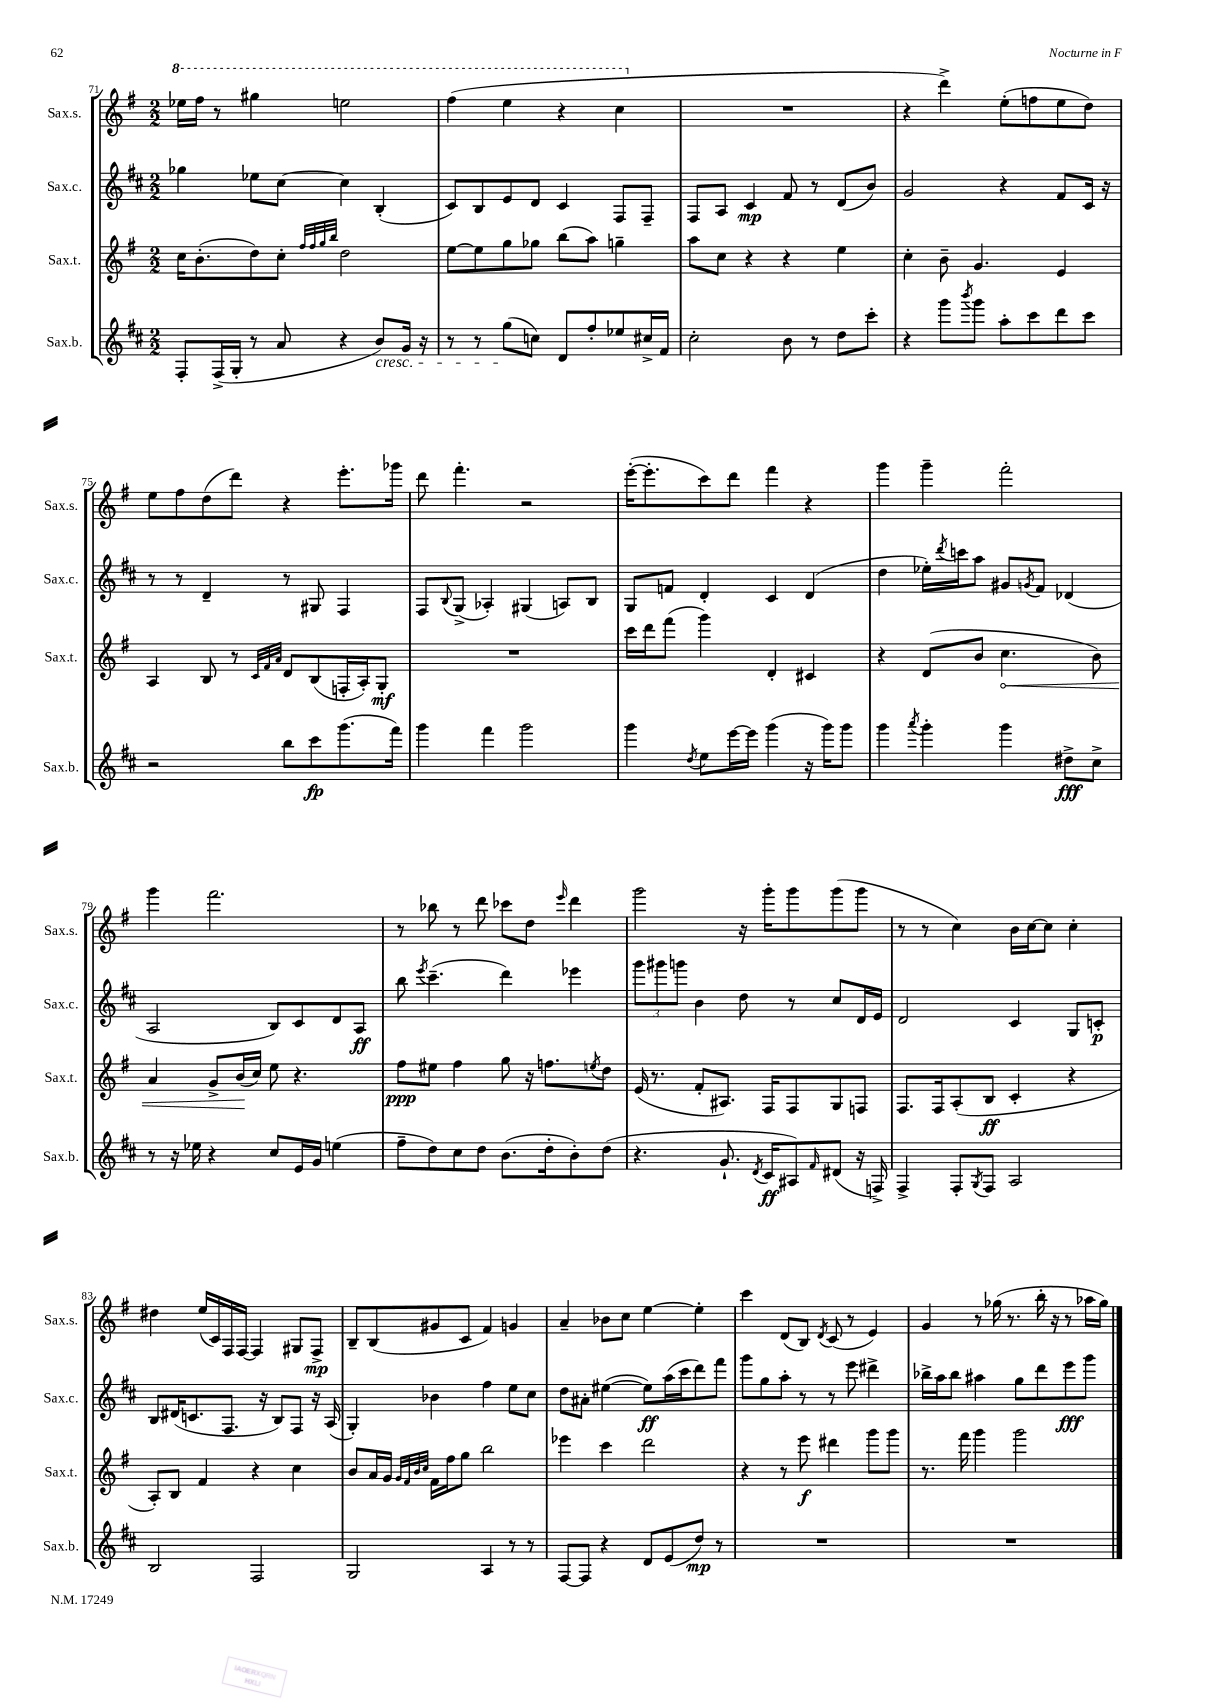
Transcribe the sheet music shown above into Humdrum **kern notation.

**kern	**dynam	**kern	**dynam	**kern	**dynam	**kern	**dynam
*part4	*part4	*part3	*part3	*part2	*part2	*part1	*part1
*staff4	*staff4	*staff3	*staff3	*staff2	*staff2	*staff1	*staff1
*I"Sax.b.	*	*I"Sax.t.	*	*I"Sax.c.	*	*I"Sax.s.	*
*I'Sax.b.	*	*I'Sax.t.	*	*I'Sax.c.	*	*I'Sax.s.	*
*clefG2	*	*clefG2	*	*clefG2	*	*clefG2	*
*k[f#c#]	*	*k[f#]	*	*k[f#c#]	*	*k[f#]	*
*M2/2	*	*M2/2	*	*M2/2	*	*M2/2	*
*	*	*	*	*	*	*8va	*
=71	=71	=71	=71	=71	=71	=71	=71
8F#'/L	.	16cc\KL	.	4gg-X\	.	16eee-X\LL	.
.	.	(8.b'\	.	.	.	16fff#\JJ	.
(16F#^/L	.	.	.	.	.	8r	.
16G'/JJ	.	.	.	.	.	.	.
8r	.	8dd\)	.	8ee-X\L	.	4ggg#X\	.
8a/	.	8cc'\J	.	[8cc#\J	.	.	.
.	.	32qqff#/LLL	.	.	.	.	.
.	.	32qqff#/	.	.	.	.	.
.	.	32qqgg/	.	.	.	.	.
.	.	32qqbb/JJJ	.	.	.	.	.
4r	.	2dd\	.	4cc#\]	.	2eeen\	.
!LO:TX:b:i:t=cresc.	!	!	!	!	!	!	!
8b/L)	.	.	.	(4B'/	.	.	.
16g/Jk	.	.	.	.	.	.	.
16r	.	.	.	.	.	.	.
=72	=72	=72	=72	=72	=72	=72	=72
8r	.	[8ee\L	.	8c#/L)	.	(4fff#\	.
8r	.	8ee\]	.	8B/	.	.	.
(8gg\L	.	8gg\	.	8e/	.	4eee\	.
8ccn\J)	.	8gg-X\J	.	8d/J	.	.	.
8d/L	.	(8bb\L	.	4c#/	.	4r	.
8ff#'/	.	8aa\J)	.	.	.	.	.
8ee-X/	.	4ggn~\	.	8F#/L	.	4ccc\	.
16cc#X^/L	.	.	.	8F#~/J	.	.	.
16f#/JJ	.	.	.	.	.	.	.
=73	=73	=73	=73	=73	=73	=73	=73
*	*	*	*	*	*	*X8va	*
2cc#'\	.	8aa\L	.	8F#/L	.	1r	.
.	.	8cc\J	.	8A/J	.	.	.
.	.	4r	.	4c#/	mp	.	.
8b\	.	4r	.	8f#/	.	.	.
8r	.	.	.	8r	.	.	.
8dd\L	.	4ee\	.	(8d/L	.	.	.
8ccc#'\J	.	.	.	8b/J)	.	.	.
=74	=74	=74	=74	=74	=74	=74	=74
4r	.	4cc'\	.	2g/	.	4r	.
8ggg\L	.	8b~\	.	.	.	4ddd^\)	.
8qbbb/	.	.	.	.	.	.	.
8ggg\J	.	4.g/	.	.	.	.	.
8aa'\L	.	.	.	4r	.	(8ee'\L	.
8ccc#\	.	.	.	.	.	8ffn\	.
8ddd\	.	4e/	.	8f#/L	.	8ee\	.
8ccc#\J	.	.	.	16c#/Jk	.	8dd\J)	.
.	.	.	.	16r	.	.	.
!!LO:LB:g=z
=75	=75	=75	=75	=75	=75	=75	=75
2r	.	4A/	.	8r	.	8ee\L	.
.	.	.	.	8r	.	8ff#\	.
.	.	8B/	.	4d~/	.	(8dd\	.
.	.	8r	.	.	.	8ddd\J)	.
.	.	32qqc/LLL	.	.	.	.	.
.	.	32qqf#/	.	.	.	.	.
.	.	32qqa/JJJ	.	.	.	.	.
8bb\L	.	8d/L	.	8r	.	4r	.
8ccc#\	fp	(8B/	.	8G#X/	.	.	.
(8.ggg\	.	16Fn'/L	.	4F#/	.	8.eee'\L	.
.	.	16A'/J)	.	.	.	.	.
.	.	8G'/J	mf	.	.	.	.
16fff#\Jk)	.	.	.	.	.	16ggg-X\Jk	.
=76	=76	=76	=76	=76	=76	=76	=76
4ggg\	.	1r	.	8F#/L	.	8ddd\	.
.	.	.	.	8qqB/	.	.	.
.	.	.	.	(8G^/J	.	4.fff#'\	.
4fff#\	.	.	.	4A-X'/)	.	.	.
2ggg\	.	.	.	(4G#X/	.	2r	.
.	.	.	.	8An/L)	.	.	.
.	.	.	.	8B/J	.	.	.
=77	=77	=77	=77	=77	=77	=77	=77
4ggg\	.	16ccc\LL	.	8G/L	.	([16eee'\KL	.
.	.	16ddd\J	.	.	.	8.eee'\]	.
.	.	(8fff#\J	.	8fn/J	.	.	.
8qdd/	.	.	.	.	.	.	.
8ee\L	.	4ggg\)	.	4d'/	.	8ccc\)	.
[16eee\L	.	.	.	.	.	8ddd\J	.
16eee\JJ]	.	.	.	.	.	.	.
(4ggg\	.	4d'/	.	4c#/	.	4fff#\	.
16r	.	4c#X/	.	(4d/	.	4r	.
16ggg\KL)	.	.	.	.	.	.	.
8ggg\J	.	.	.	.	.	.	.
=78	=78	=78	=78	=78	=78	=78	=78
4ggg\	.	4r	.	4dd\	.	4ggg\	.
8qaaa/	.	.	.	.	.	.	.
4ggg'\	.	(8d/L	.	16ee-X'\LL)	.	4ggg~\	.
.	.	.	.	8qddd/	.	.	.
.	.	.	.	16cccn\J	.	.	.
.	.	8b/J	.	8aa\J	.	.	.
!	!	!	!LO:HP:b	!	!	!	!
4ggg\	.	4.cc\	<	8g#X/L	.	2fff#'\	.
.	.	.	.	8qgn/	.	.	.
.	.	.	.	8f#/J	.	.	.
8dd#X^\L	fff	.	.	(4d-X/	.	.	.
8cc#^\J	.	8b\)	.	.	.	.	.
!!LO:LB:g=z
=79	=79	=79	=79	=79	=79	=79	=79
8r	.	4a/	.	2A/	.	4ggg\	.
16r	.	.	.	.	.	.	.
16ee-X\	.	.	.	.	.	.	.
4r	.	8g^/L	.	.	.	2.fff#\	.
.	.	(16b/L	.	.	.	.	.
.	.	16cc/JJ)	[	.	.	.	.
8cc#/L	.	8ee\	.	8B/L)	.	.	.
16e/L	.	4.r	.	8c#/	.	.	.
16g/JJ	.	.	.	.	.	.	.
(4een\	.	.	.	8d/	.	.	.
.	.	.	.	8A/J	ff	.	.
=80	=80	=80	=80	=80	=80	=80	=80
8ff#~\L	.	8ff#\L	ppp	8bb\	.	8r	.
.	.	.	.	8qeee/	.	.	.
8dd\)	.	8ee#X\J	.	(4.ccc#~\	.	8bb-X\	.
8cc#\	.	4ff#\	.	.	.	8r	.
8dd\J	.	.	.	.	.	8ddd\	.
(8.b\L	.	8gg\	.	4ddd\)	.	8ccc-X\L	.
.	.	16r	.	.	.	8dd\J	.
16dd'\k	.	8.ffn\L	.	.	.	.	.
.	.	.	.	.	.	16qqeee/	.
8b'\)	.	.	.	4eee-X\	.	4ddd\	.
.	.	8qeen/	.	.	.	.	.
(8dd\J	.	8dd\J	.	.	.	.	.
=81	=81	=81	=81	=81	=81	=81	=81
4.r	.	(16e/	.	12ggg\L	.	2ggg\	.
.	.	8.r	.	.	.	.	.
.	.	.	.	12ggg#X\	.	.	.
.	.	.	.	12gggn\J	.	.	.
.	.	8f#'/L	.	4b\	.	.	.
8.g`/	.	8.A#X/J)	.	.	.	.	.
.	.	.	.	8dd\	.	16r	.
8qd/	.	.	.	.	.	.	.
16c#/KL	ff	16F#/KL	.	.	.	16ggg'\KL	.
8A#X/)	.	8F#/	.	8r	.	8ggg\	.
16qqf#/	.	.	.	.	.	.	.
(8d#X/J	.	8G/	.	8cc#/L	.	(8ggg\	.
16r	.	8Fn/J	.	16d/L	.	8ggg\J	.
16Fn^/)	.	.	.	16e/JJ	.	.	.
=82	=82	=82	=82	=82	=82	=82	=82
4F#^/	.	8.F#/L	.	2d/	.	8r	.
.	.	.	.	.	.	8r	.
.	.	16F#/k	.	.	.	.	.
8F#'/L	.	(8A'/	.	.	.	4cc\)	.
8qG/	.	.	.	.	.	.	.
8F#/J	.	8B/J	ff	.	.	.	.
2A/	.	4c'/	.	4c#/	.	16b\LL	.
.	.	.	.	.	.	[16cc\J	.
.	.	.	.	.	.	8cc\J]	.
.	.	4r	.	8G/L	.	4cc'\	.
.	.	.	.	8cn'/J	p	.	.
!!LO:LB:g=z
=83	=83	=83	=83	=83	=83	=83	=83
2B/	.	8A'/L)	.	8B/L	.	4dd#X\	.
.	.	8B/J	.	(16d#X/K	.	.	.
.	.	.	.	8.cn/	.	.	.
.	.	4f#/	.	.	.	(16ee/LL	.
.	.	.	.	.	.	16c/)	.
.	.	.	.	8.F#/J	.	16F#/	.
.	.	.	.	.	.	[16F#/JJ	.
2F#/	.	4r	.	.	.	4F#/]	.
.	.	.	.	16r	.	.	.
.	.	.	.	8B/L)	.	.	.
.	.	4cc\	.	8F#/J	.	8G#X/L	.
.	.	.	.	16r	.	8F#^/J	mp
.	.	.	.	(16A/	.	.	.
=84	=84	=84	=84	=84	=84	=84	=84
2G/	.	8b/L	.	4G'/)	.	8B~/L	.
.	.	16a/L	.	.	.	(8B/	.
.	.	16g/JJ	.	.	.	.	.
.	.	32qqg/LLL	.	.	.	.	.
.	.	32qqf#/	.	.	.	.	.
.	.	32qqb/	.	.	.	.	.
.	.	32qqcc/JJJ	.	.	.	.	.
.	.	16f#\LL	.	4b-X\	.	8g#X/	.
.	.	16ff#\J	.	.	.	.	.
.	.	8gg\J	.	.	.	8c/J	.
4A/	.	2bb\	.	4ff#\	.	4f#/)	.
8r	.	.	.	8ee\L	.	4gn/	.
8r	.	.	.	8cc#\J	.	.	.
=85	=85	=85	=85	=85	=85	=85	=85
[8F#/L	.	4eee-X\	.	8dd\L	.	4a~/	.
8F#/J]	.	.	.	8a#X'\J	.	.	.
4r	.	4ccc\	.	([4ee#X\	.	8b-X\L	.
.	.	.	.	.	.	8cc\J	.
8d/L	.	2ddd\	.	8ee#\L])	ff	[4ee\	.
(8e/	.	.	.	(16aa\L	.	.	.
.	.	.	.	16ccc#\J	.	.	.
8dd/J)	mp	.	.	8ddd\)	.	4ee'\]	.
8r	.	.	.	8fff#\J	.	.	.
=86	=86	=86	=86	=86	=86	=86	=86
1r	.	4r	.	8ggg\L	.	4ccc\	.
.	.	.	.	8gg\	.	.	.
.	.	8r	.	8aa'\J	.	(8d/L	.
.	.	8eee\	f	8r	.	8B/J)	.
.	.	.	.	.	.	8qd/	.
.	.	4ddd#X\	.	8r	.	(8c/	.
.	.	.	.	8eee\	.	8r	.
.	.	8ggg\L	.	4ddd#X^\	.	4e/)	.
.	.	8ggg\J	.	.	.	.	.
=87	=87	=87	=87	=87	=87	=87	=87
1r	.	8.r	.	16bb-X^\LL	.	4g/	.
.	.	.	.	16aa\J	.	.	.
.	.	.	.	8bb-\J	.	.	.
.	.	16fff#\	.	.	.	.	.
.	.	4ggg\	.	4aa#X\	.	8r	.
.	.	.	.	.	.	(16gg-X\	.
.	.	.	.	.	.	8.r	.
.	.	2ggg\	.	8gg\L	.	.	.
.	.	.	.	8ddd\	.	16bb'\	.
.	.	.	.	.	.	16r	.
.	.	.	.	8eee\	fff	8r	.
.	.	.	.	8ggg\J	.	16aa-X\LL	.
.	.	.	.	.	.	16gg-\JJ)	.
==	==	==	==	==	==	==	==
*-	*-	*-	*-	*-	*-	*-	*-
